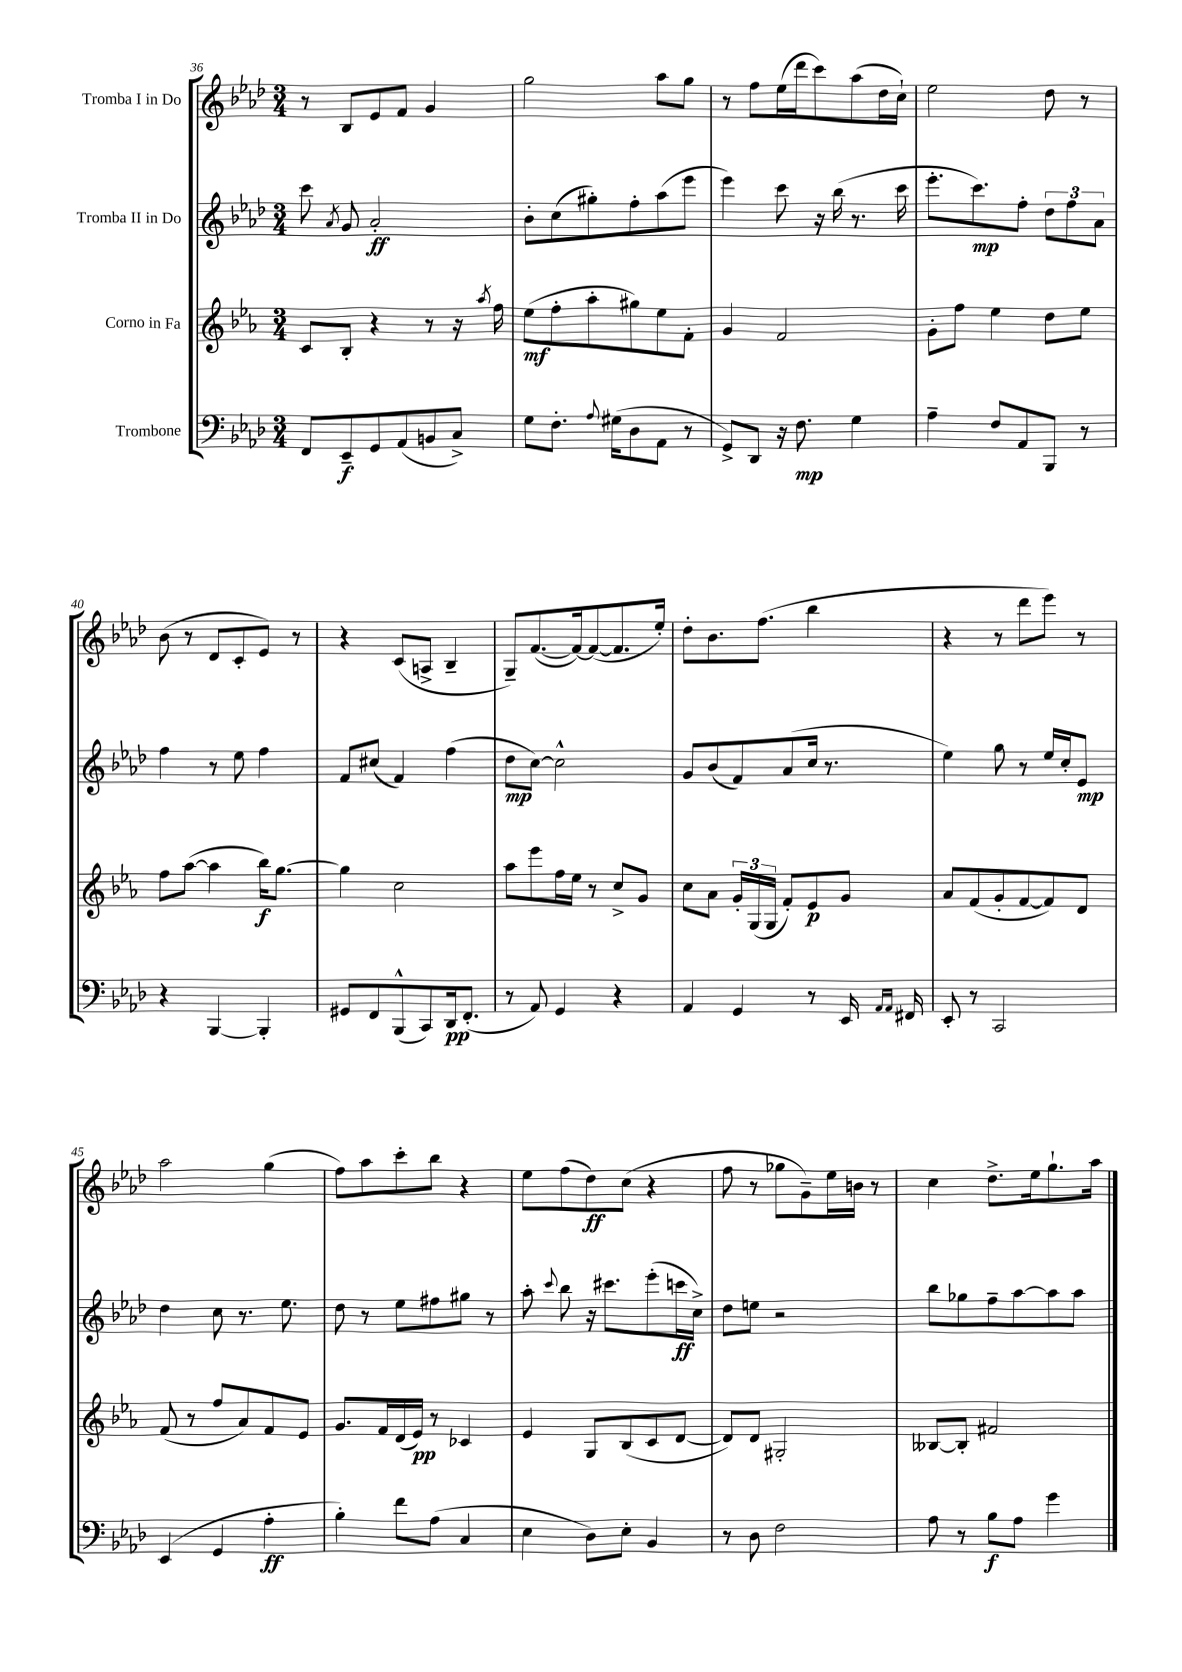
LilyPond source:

<<
\new StaffGroup <<
\new Staff = "s0" \with { instrumentName = "Tromba I in Do" } {
    \clef treble \key aes \major \numericTimeSignature \time 3/4
    \autoBeamOff r8 bes8[ ees'8 f'8] g'4 |
    g''2 aes''8[ g''8] |
    r8 f''8[ ees''16( des'''16 c'''8) aes''8( des''16 c''16]-!) |
    ees''2 des''8 r8 |
    bes'8( r8 des'8[ c'8-. ees'8]) r8 |
    r4 c'8[( a8]-> bes4-- |
    g8[--) f'8.~( f'16~) f'8~( f'8. ees''16]-.) |
    des''8[-. bes'8. f''8.]( bes''4 |
    r4 r8 des'''8[ ees'''8]) r8 |
    aes''2 g''4( |
    f''8[) aes''8 c'''8-. bes''8] r4 |
    ees''8[ f''8( des''8\ff) c''8]( r4 |
    f''8 r8 ges''8[ g'8--) ees''16 b'16] r8 |
    c''4 des''8.[-> ees''16 g''8.-! aes''16] \bar "|." |
}
\new Staff = "s1" \with { instrumentName = "Tromba II in Do" } {
    \clef treble \key aes \major \numericTimeSignature \time 3/4
    \autoBeamOff c'''8 \acciaccatura { aes'8 } g'8 aes'2-.\ff |
    bes'8[-. c''8( gis''8-.) f''8-. aes''8( ees'''8] |
    ees'''4) c'''8 r16 bes''16( r8. c'''16 |
    ees'''8.[-. c'''8.\mp) f''8]-. \tuplet 3/2 { des''8[ f''8 aes'8] } |
    f''4 r8 ees''8 f''4 |
    f'8[ cis''8]( f'4) f''4( |
    des''8[\mp c''8]~) c''2-^ |
    g'8[ bes'8( f'8) aes'8( c''16] r8. |
    ees''4) g''8 r8 ees''16[ c''16-. ees'8]\mp |
    des''4 c''8 r8. ees''8. |
    des''8 r8 ees''8[ fis''8 gis''8] r8 |
    aes''8-. \appoggiatura { c'''8 } bes''8 r16 cis'''8.[ ees'''8-.( c'''16\ff c''16]->) |
    des''8[ e''8] r2 |
    bes''8[ ges''8 f''8-- aes''8~ aes''8 aes''8] \bar "|." |
}
\new Staff = "s2" \with { instrumentName = "Corno in Fa" } {
    \clef treble \key ees \major \numericTimeSignature \time 3/4
    \autoBeamOff c'8[ bes8]-. r4 r8 r16 \acciaccatura { aes''8 } f''16 |
    ees''8[\mf( f''8-. aes''8-. gis''8) ees''8 f'8]-. |
    g'4 f'2 |
    g'8[-. f''8] ees''4 d''8[ ees''8] |
    f''8[ aes''8]~( aes''4 bes''16[\f) g''8.]~ |
    g''4 c''2 |
    aes''8[ ees'''8 f''16 ees''16] r8 c''8[-> g'8] |
    c''8[ aes'8] \tuplet 3/2 { g'16[-. g16( g16] } f'8[-.) ees'8\p g'8] |
    aes'8[ f'8( g'8-. f'8~ f'8) d'8] |
    f'8( r8 f''8[ aes'8) f'8 ees'8] |
    g'8.[ f'16 d'16( ees'16]\pp) r8 ces'4 |
    ees'4 g8[ bes8( c'8 d'8]~ |
    d'8[) d'8] gis2-. |
    beses8[~ beses8]-. fis'2 \bar "|." |
}
\new Staff = "s3" \with { instrumentName = "Trombone" } {
    \clef bass \key aes \major \numericTimeSignature \time 3/4
    \autoBeamOff f,8[ ees,8--\f g,8 aes,8( b,8 c8]->) |
    g8[ f8.]-. \appoggiatura { aes8 } gis16[( des8 aes,8] r8 |
    g,8[->) des,8] r16 f8.\mp g4 |
    aes4-- f8[ aes,8 bes,,8] r8 |
    r4 bes,,4~ bes,,4-. |
    gis,8[ f,8 bes,,8-^( c,8) des,16\pp f,8.]-.( |
    r8 aes,8) g,4 r4 |
    aes,4 g,4 r8 ees,16 \grace { aes,16[ aes,16] } fis,16 |
    ees,8-. r8 c,2 |
    ees,4( g,4 aes4-.\ff |
    bes4-.) f'8[ aes8]( c4 |
    ees4 des8[) ees8]-. bes,4 |
    r8 des8 f2 |
    aes8 r8 bes8[\f aes8] g'4 \bar "|." |
}
>>
>>
\layout { \context { \Score currentBarNumber = #36 } }
